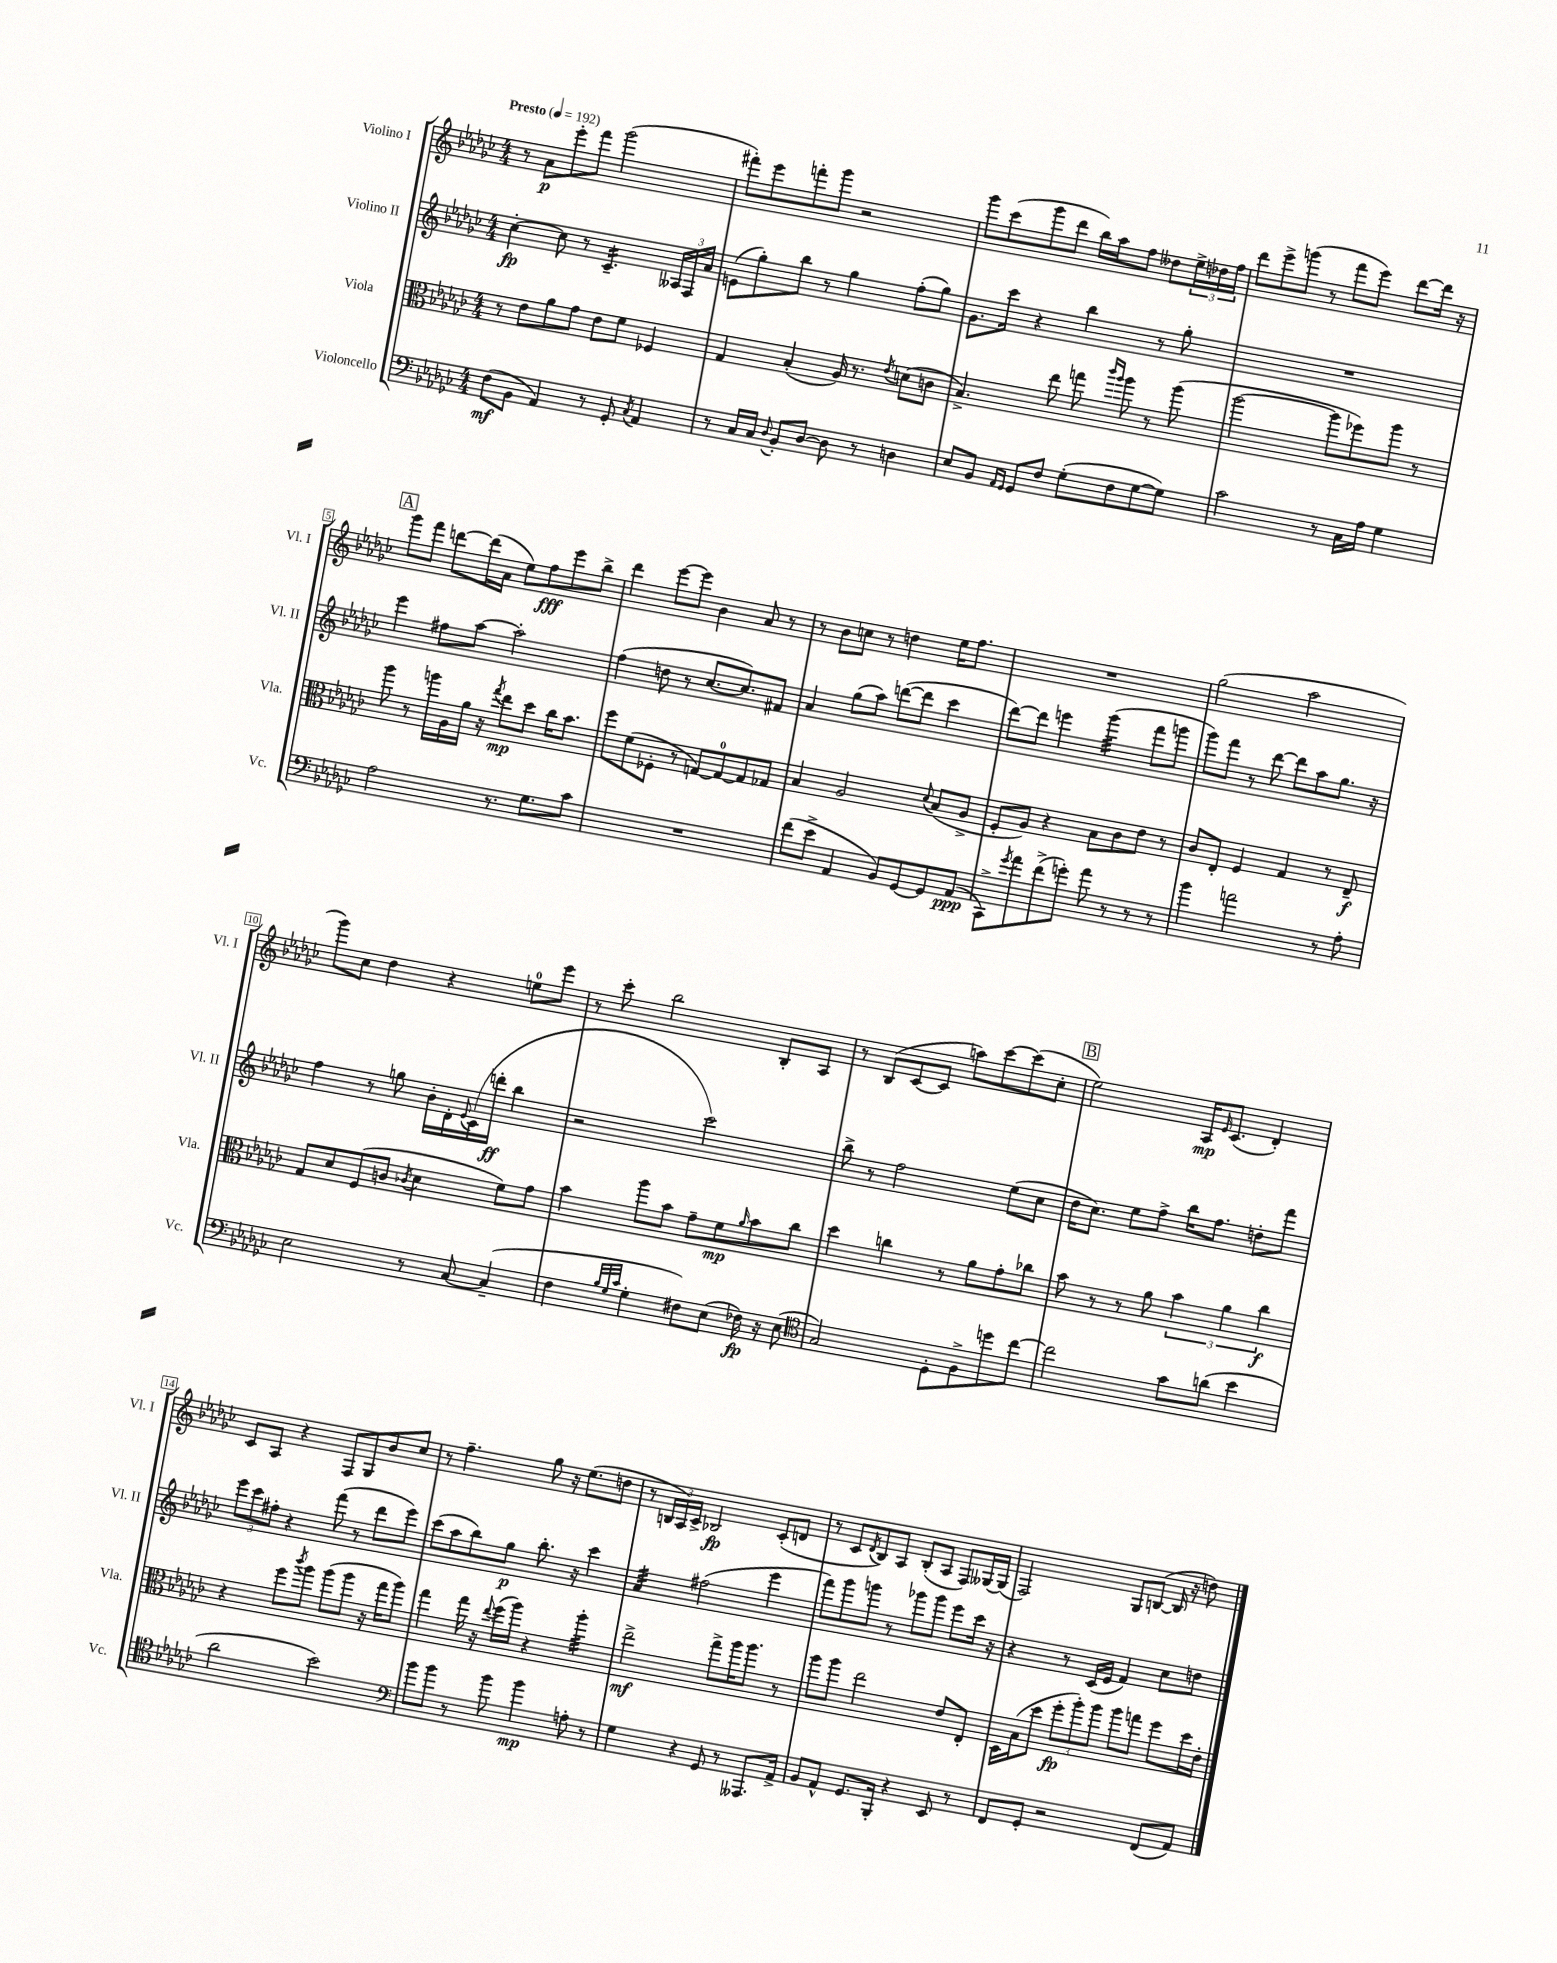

**kern	**kern	**kern	**kern
*staff4	*staff3	*staff2	*staff1
*clefF4	*clefC3	*clefG2	*clefG2
*k[b-e-a-d-g-c-]	*k[b-e-a-d-g-c-]	*k[b-e-a-d-g-c-]	*k[b-e-a-d-g-c-]
*M4/4	*M4/4	*M4/4	*M4/4
*MM192	*MM192	*MM192	*MM192
(8F	8r	[4cc-'	8r
8BB-	8e-	.	8a-
4AA-)	8a-	8cc-]	8eee-'
.	8g-	8r	8fff
8r	8e-	4.c-~	(2ggg-
8GG-'	8f	.	.
8qC-	.	.	.
4AA-	4F-	.	.
.	.	24A--	.
.	.	24F	.
.	.	24a-	.
=	=	=	=
8r	4G-	(8e	8fff#')
16C-	.	8gg-')	8eee-
16C-	.	.	.
8qqD-	.	.	.
8BB-'	(4B-'	8bb-	8fff'
[8D-	.	8r	8ggg-
8D-]	16A-)	4gg-	2r
.	8.r	.	.
8r	.	.	.
.	8qe-	.	.
4D	(8d	(8ff'	.
.	8c	8gg-)	.
=	=	=	=
8E-	4.B-^)	8.g-	8ggg-
8BB-	.	.	(8ccc-
.	.	16ccc-	.
16qqAA-	.	.	.
16qqGG-	.	.	.
8GG-	.	4r	8ggg-
8F	8ee-	.	8ddd-
(8G-'	8gg	4bb-	16bb-)
.	.	.	16aa-
.	16qqccc-	.	.
.	16qqaa-	.	.
8F	8aa-	.	8ff
[8G-	8r	8r	8dd--
8G-])	(8aa-	8gg-'	24ee-^
.	.	.	24dd-
.	.	.	24ff
=	=	=	=
2c-	[2aa-	1r	8ddd-
.	.	.	8eee-^
.	.	.	(8ggg
.	.	.	8r
8r	8aa-]	.	8fff
16C-	8ff-)	.	8eee-)
16A-	.	.	.
4G-	8aa-	.	[8ddd-
.	8r	.	16ddd-]
.	.	.	16r
=	=	=	=
2A-	8aa-	4eee-	8ggg-
.	8r	.	8fff
.	16aa	8ff#	[8ddd
.	16A-	.	.
.	16a-	[8aa-	(16ddd]
.	16r	.	16a-
.	8qgg-	.	.
8.r	8ee-	2aa-']	8ee-)
.	8dd-	.	8ff
8.G-	.	.	.
.	16cc-	.	8eee-
.	8.b-	.	.
8c-	.	.	8bb-^
=	=	=	=
1r	8ff	(4ff	4ddd-
.	(8f	.	.
.	8F-'	8dd	[8eee-
.	8r	8r	8eee-]
.	[8G)	[8.cc-	4b-
.	8G_	.	.
.	.	8.cc-])	.
.	8G]	.	8a-
.	8G-	8f#	8r
=	=	=	=
(8f	4B-	4a-	8r
8e-^	.	.	8b-
4AA-	2A-	(8gg-	8cc
.	.	8aa-)	8r
8BB-)	.	([8ddd	4dd
[8GG-	.	8ddd]	.
.	8qqd-	.	.
8GG-]	(8B-	4ccc-	16ee-
.	.	.	8.ff
(8AA-	8A-^	.	.
=	=	=	=
8CC-^)	8F'	[8ddd-)	1r
8qg-	.	.	.
8a-	8A-)	8ddd-]	.
(8f^	4r	4eee	.
8g')	.	.	.
8a-	8B-	(4ggg-	.
8r	8c-	.	.
8r	8e-	8fff	.
8r	8r	8ggg	.
=	=	=	=
4b-	8c-	8ggg-)	(2gg-
.	8E-'	8fff	.
2a	4F	8r	.
.	.	[8ddd-	.
.	4G-	8ddd-]	2aa-
.	.	8aa-	.
8r	8r	8.gg-	.
8A-'	8E-~	.	.
.	.	16r	.
=	=	=	=
2E-	8G-	4ff	8ggg-)
.	8d-	.	8cc-
.	(8F	8r	4dd-
.	8c	8gg	.
.	8qc-	.	.
8r	4d-	16b-'	4r
.	.	16d-'	.
.	.	8qqe-	.
[8C-	.	(16c-	.
.	.	16ddd'	.
(4C-~]	8f)	4bb-	8ee
.	8g-	.	8eee-
=	=	=	=
4F	4b-	2r	8r
.	.	.	8ccc-'
32qqB-	.	.	.
32qqG-	.	.	.
32qqc-	.	.	.
4G-'	8aa-	.	2bb-
.	8b-	.	.
8F#)	8g-~	2ccc-)	.
(8E-	8f	.	.
.	16qqa-	.	.
16F-)	8b-	.	8B-'
16r	.	.	.
(8E-	8cc-	.	8A-
=	=	=	=
*clefC4	*	*	*
2G-)	4dd-	8bb-^	8r
.	.	8r	(8B-
.	4cc	2ff	[8c-
.	.	.	8c-]
8D-'	8r	.	8aa)
8F^	8a-	.	[8ccc-
8dd	8g-'	(8ee-	(8ccc-]
[8cc-	8cc-	8cc-	8cc-'
=	=	=	=
2cc-]	8b-	16dd-	2ee-)
.	.	8.cc-)	.
.	8r	.	.
.	8r	8ee-	.
.	8a-	8ff^	.
8g-	6b-	16bb-	16A-
.	.	.	16qqe-
.	.	8.ff	(8.c-
(8a	.	.	.
.	6a-	.	.
4b-	.	8dd'	4d-')
.	6cc-	.	.
.	.	8fff	.
=	=	=	=
2a-	4r	12eee-	8c-
.	.	12ccc-	.
.	.	.	8A-
.	.	12ff#'	.
.	8ff	4r	4r
.	8qccc-	.	.
.	8aa-	.	.
2b-)	(8aa-	(8fff	8F
.	8aa-	8r	8G-
.	16r	8ddd-	8b-
.	16gg-	.	.
.	8aa-)	8eee-)	8cc-
=	=	=	=
*clefF4	*	*	*
8b-	4gg-	(8ccc-	8r
8b-	.	8aa-	4.ff~
8r	16gg-	8bb-)	.
.	16r	.	.
.	8qqee-	.	.
8b-	(16ff	8gg-	.
.	16aa-)	.	.
4b-	4r	8.bb-'	8gg-
.	.	.	16r
.	.	16r	(8.ee-
8A'	4aa-'	4ccc-	.
8r	.	.	8dd
=	=	=	=
4G-	2ee-^	4a-	8r
.	.	.	24B
.	.	.	24A-)
.	.	.	24c-^
4r	.	(2ff#	2B-
8GG-	8gg-^	.	.
8r	16aa-	.	.
.	8.aa-	.	.
8.AAA--	.	4eee-	(8c-'
.	8r	.	8d
16AA-^	.	.	.
=	=	=	=
8BB-	8aa-	8fff)	8r
8AA-^^	8aa-	8ggg-	8c-
.	.	.	8qd-
8.GG-	2ee-	8ggg	8B-)
.	.	8r	8A-
16BBB-'	.	.	.
4r	.	8ggg-	(8B-'
.	.	8ggg-	8A-
8EE-	8e-	8eee-	8F)
8r	8E-'	16ccc-	[16G--
.	.	16r	(16G--]
=	=	=	=
8FF	16D-	4r	2F)
.	(16B-	.	.
8GG-'	8dd-	.	.
2r	12ff'	8r	.
.	12aa-')	.	.
.	.	(16c-	.
.	12aa-	.	.
.	.	16e-	.
.	8aa-	4f)	8G-
.	8gg	.	([8B
(8FF	8ff	8cc-	16B]
.	.	.	16r
8AA-)	16dd-	8dd	8dd)
.	16e-'	.	.
==	==	==	==
*-	*-	*-	*-
